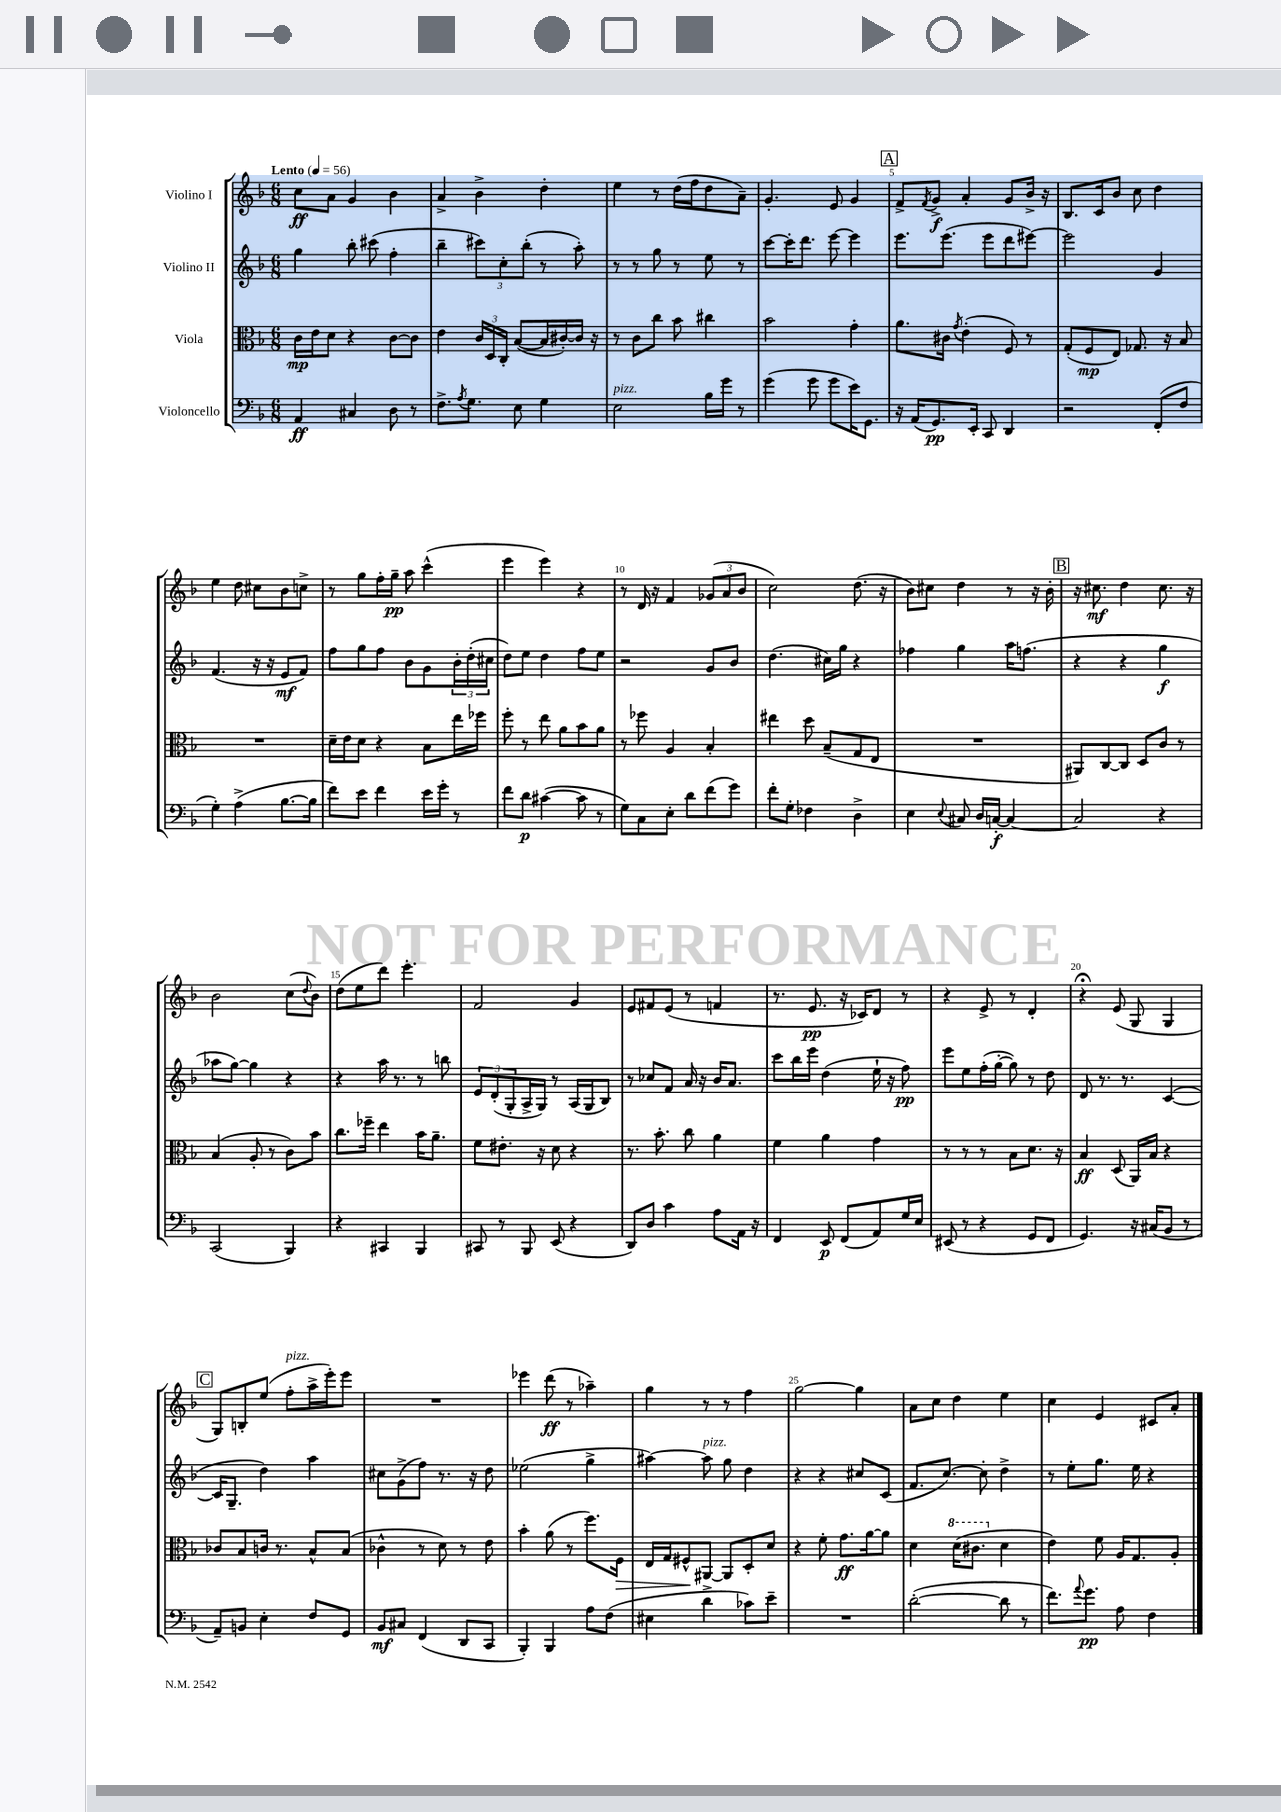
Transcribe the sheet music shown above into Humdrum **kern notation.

**kern	**kern	**kern	**kern
*staff4	*staff3	*staff2	*staff1
*clefF4	*clefC3	*clefG2	*clefG2
*k[b-]	*k[b-]	*k[b-]	*k[b-]
*M6/8	*M6/8	*M6/8	*M6/8
*MM56	*MM56	*MM56	*MM56
4AA	16c	4gg	8cc
.	16e	.	.
.	8d	.	8a
4C#	4r	8bb-'	4g
.	.	(8ccc#	.
8D	[8c	4ff'	4b-
8r	8c]	.	.
=	=	=	=
8.F^	4e	4bb-~	4a^
8qA	.	.	.
8.G	.	.	.
.	24c	12ccc#)	4b-^
.	24D	.	.
.	24C'	12cc'	.
8E	([8B-	.	.
.	.	(12bb-'	.
4G	16B-]	8r	4dd'
.	[16c#')	.	.
.	16c#]	8aa')	.
.	16r	.	.
=	=	=	=
2E	8r	8r	4ee
.	8c	8r	.
.	8cc	8gg	8r
.	8b-	8r	(16dd
.	.	.	16ff
16B-	4cc#	8ee	8dd
16g	.	.	.
8r	.	8r	8a~)
=	=	=	=
(4g	2b-	[8ccc	4.g'
.	.	16ccc']	.
.	.	8.ddd	.
8g	.	.	.
8g	.	[8eee	8e
16e)	4g'	4eee]	4g
8.GG	.	.	.
=	=	=	=
16r	8.a	8.eee	8f^
(16AA	.	.	.
.	.	.	8qf
8.GG)	.	.	8g^
.	16c#	(8.eee	.
.	8qg	.	.
.	(4e'	.	4a'
16EE'	.	.	.
8CC	.	8eee	.
4DD	8F)	8ddd	8g
.	8r	[8eee#)	16b-^
.	.	.	16r
=	=	=	=
2r	(8G'	2eee#]	8.B-
.	8F	.	.
.	.	.	16c
.	8E)	.	8b-
.	8.G-	.	8cc
(8FF'	.	4g	4dd
.	16r	.	.
8F	8B-	.	.
=	=	=	=
4G')	2.r	(4.f	4ee
(4A^	.	.	8dd
.	.	16r	8cc#
.	.	16r	.
[8.B-	.	8e	8b-
.	.	8f)	8cc^
16B-]	.	.	.
=	=	=	=
8f)	16d~	8ff	8r
.	16e	.	.
8e	8d	8gg	8gg
4f	4r	8ff	16ff'
.	.	.	16gg~
.	.	8b-	8aa
16e	8B-	8g	(4ccc^^
16g'	.	.	.
8r	16ee	24b-'	.
.	.	(24dd'	.
.	16ff-	.	.
.	.	24cc#	.
=	=	=	=
8f	8ff'	8dd)	4eee
8d	8r	8ee	.
([4c#	8ee	4dd	4eee)
.	8a	.	.
8c#]	8b-	8ff	4r
8r	8a	8ee	.
=	=	=	=
8G)	8r	2r	8r
8C	8ff-	.	16d
.	.	.	16r
8E'	4A	.	4f
8d	.	.	.
(8f	4B-'	8g	(12g-
.	.	.	12a
8g)	.	8b-	.
.	.	.	12b-
=	=	=	=
8f'	4ee#	(4.dd	2cc)
8G'	.	.	.
4F-	8dd	.	.
.	(8B-~	16cc#)	.
.	.	16gg	.
4D^	8G	4r	(8.dd
.	8E	.	.
.	.	.	16r
=	=	=	=
4E	2.r	4ff-	8b-)
.	.	.	8cc#
8qqE	.	.	.
8C#	.	4gg	4dd
16D	.	.	.
[16C'	.	.	.
4C_	.	16aa	8r
.	.	(8.ff	.
.	.	.	16r
.	.	.	16b-'
=	=	=	=
2C]	8AA#)	4r	16r
.	.	.	8.cc#
.	[8C	.	.
.	8C]	4r	4dd
.	8D	.	.
4r	8c	4gg	8.cc#
.	8r	.	.
.	.	.	16r
=	=	=	=
(2CC	(4B-	8aa-	2b-
.	.	[8gg)	.
.	8A'	4gg]	.
.	8r	.	.
4BBB-)	8c)	4r	(8cc
.	.	.	8qqdd
.	8b-	.	8b-)
=	=	=	=
4r	8.cc	4r	(8dd
.	.	.	8ee
.	16ff-~	.	.
4CC#	4ee	16aa	8ddd)
.	.	8.r	.
.	.	.	4.eee'
4BBB-	16b-	8r	.
.	8.a~	.	.
.	.	8bb	.
=	=	=	=
8CC#	8f	12e	2f
.	.	(12d'	.
8r	8.e#'	.	.
.	.	12G'	.
8BBB-	.	16A^	.
.	16r	16G)	.
(8EE	8d	8r	.
4r	4r	(16A	4g
.	.	16G	.
.	.	8B-)	.
=	=	=	=
8DD)	8.r	8r	8e
8D	.	8cc-	8f#
.	8.b-'	.	.
4c	.	8f	(8e
.	8cc	16a	8r
.	.	16r	.
8A	4a	16b-	4f
.	.	8.a	.
16AA	.	.	.
16r	.	.	.
=	=	=	=
4FF	4f	8ccc	8.r
.	.	16bb-	.
.	.	16eee	8.e
8EE	4a	(4dd	.
(8FF	.	.	16r
.	.	.	16c-)
8AA)	4g	16ee`	8d
.	.	16r	.
16G	.	8ff)	8r
16E	.	.	.
=	=	=	=
(8EE#	8r	8eee	4r
8r	8r	8ee	.
4r	8r	(16ff'	8e^
.	.	[16gg'	.
.	8B-	8gg])	8r
8GG	8.d	8r	4d'
8FF	.	8dd	.
.	16r	.	.
=	=	=	=
4.GG)	4B-	8d	4r;
.	.	8.r	.
.	(8D	.	(8e
.	.	8.r	.
16r	16AA)	.	8G
(16C#	16B-	.	.
8BB-	4r	([4c	4G
8r	.	.	.
=	=	=	=
8AA~)	8c-	16c]	8G)
.	.	8.G~	.
8BB	8B-	.	8B'
4E'	16c	4dd)	(8ee
.	8.r	.	.
.	.	.	8ff'
8F	8B-^^	4aa	16aa^
.	.	.	16eee')
8GG	(8B-	.	8eee
=	=	=	=
8BB-	4c-^^	8cc#	2.r
8C#	.	(8g^	.
(4FF	8r	8ff)	.
.	8d)	8.r	.
8DD	8r	.	.
.	.	16r	.
8CC	8e	8dd	.
=	=	=	=
4BBB-')	4b-'	(2ee-	4eee-
4BBB-	(8a	.	(8ddd
.	8r	.	8r
8A	8.ff)	4gg^	4aa-~)
(8F	.	.	.
.	16F	.	.
=	=	=	=
4E#	16E	[4aa#)	4gg
.	16G	.	.
.	8F#^^	.	.
4d^	[8AA#	8aa#]	8r
.	8AA#]	8gg	8r
8c-)	8D'	4dd	4ff
8e~	8d	.	.
=	=	=	=
2.r	4r	4r	[2gg
.	8f'	4r	.
.	8.g	.	.
.	.	8cc#	4gg]
.	[16a	.	.
.	8a]	(8c	.
=	=	=	=
([2d'	4d	8.f	8a
.	.	.	8cc
.	.	[8.cc)	.
.	(16dd	.	4dd
.	8.cc#	.	.
.	.	8cc']	.
8d]	4d	4dd^	4ee
8r	.	.	.
=	=	=	=
8.f)	4e)	8r	4cc
.	.	8ee'	.
8qqa	.	.	.
8.g	.	.	.
.	8f	8.gg	4e
8A	16A	.	.
.	8.G	16ee	.
4F	.	4r	8c#
.	8A'	.	8a'
==	==	==	==
*-	*-	*-	*-
